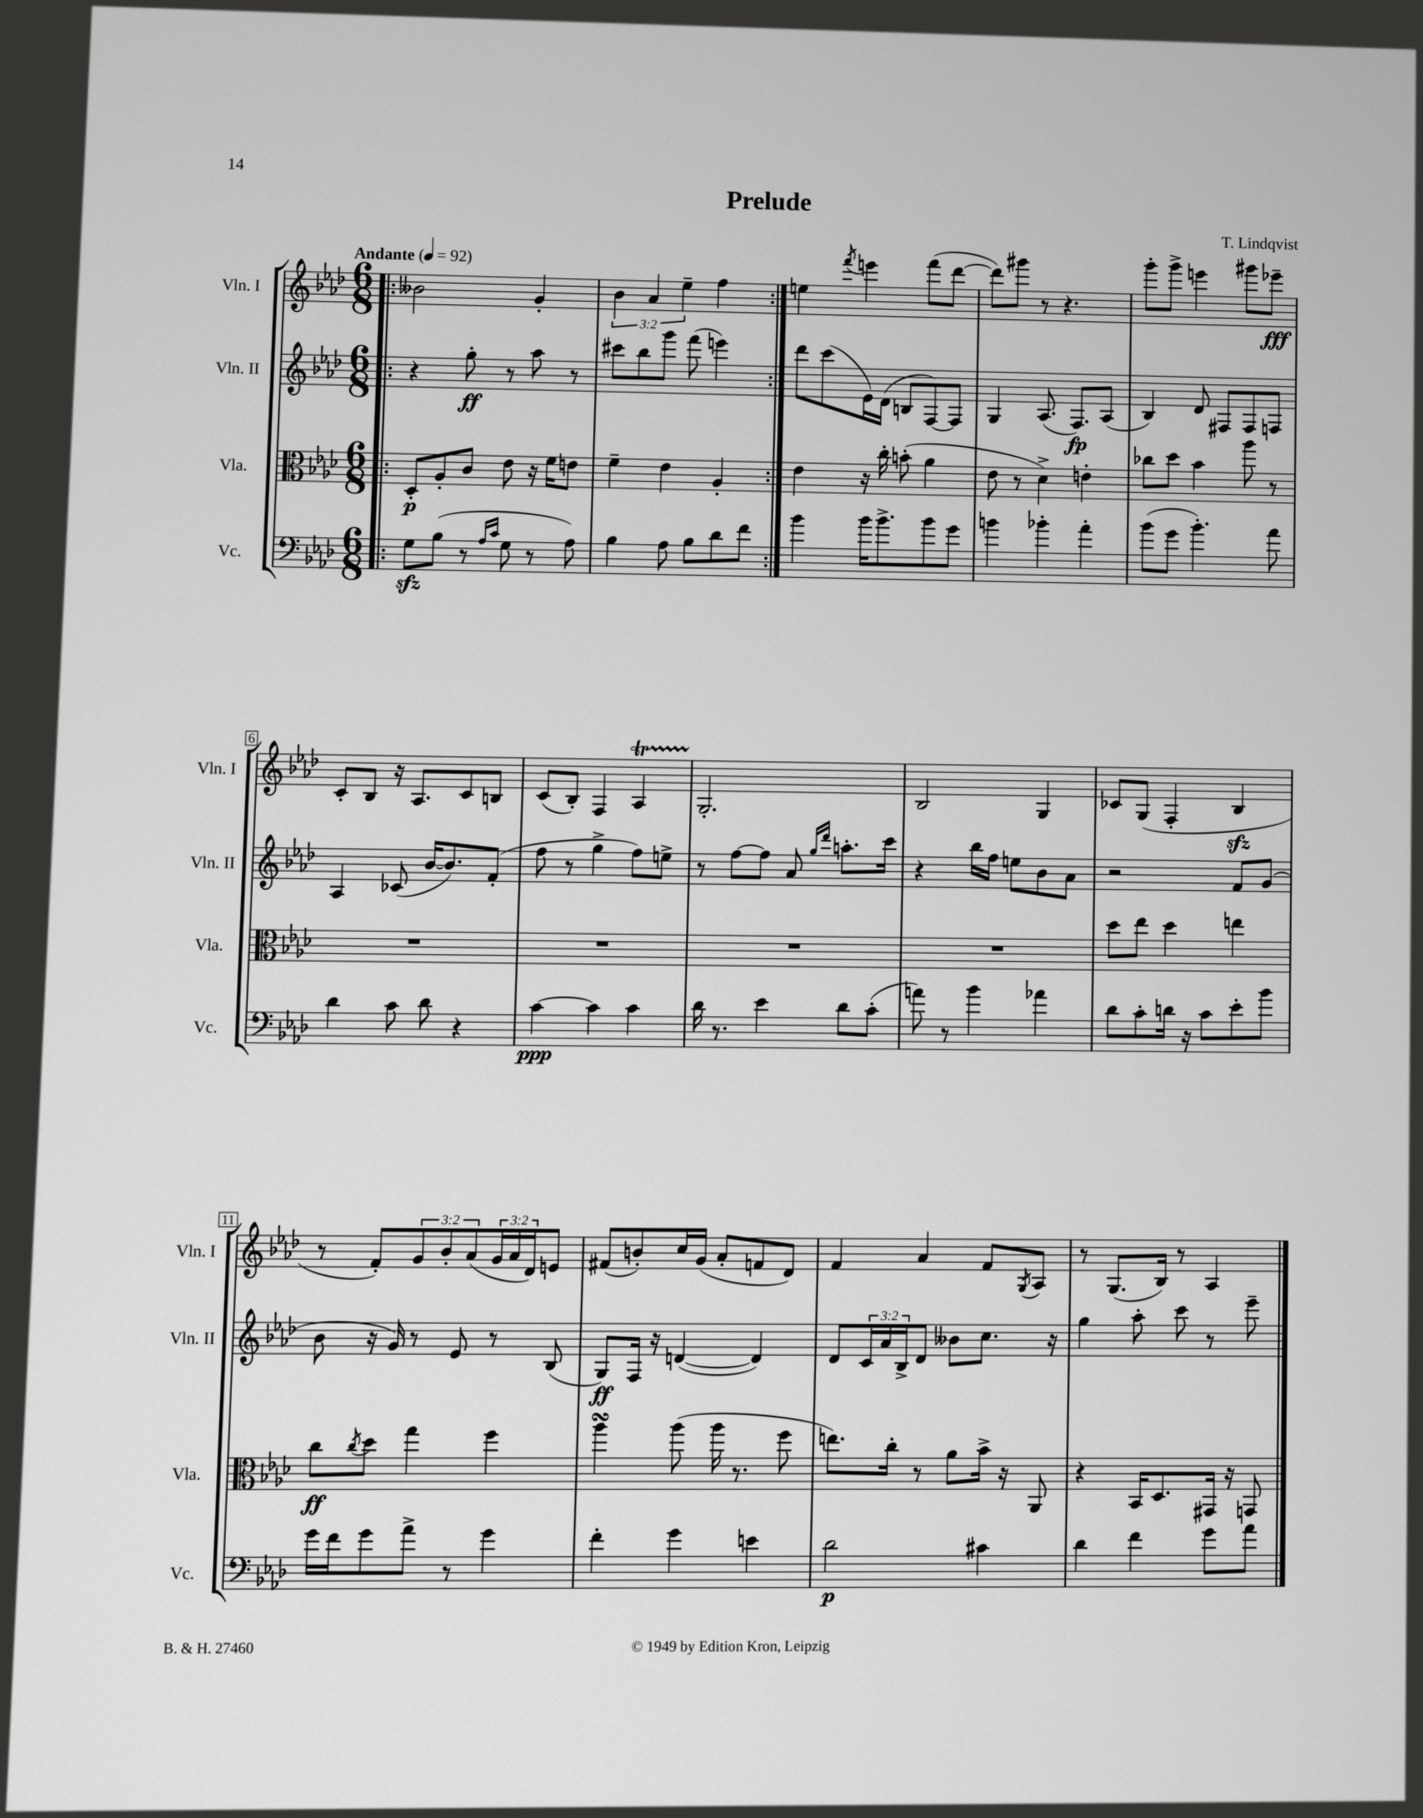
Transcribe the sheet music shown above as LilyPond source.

\header { title = "Prelude" composer = "T. Lindqvist" }
<<
\new StaffGroup <<
\new Staff = "s0" \with { instrumentName = "Vln. I" shortInstrumentName = "Vln. I" } {
    \clef treble \key aes \major \numericTimeSignature \time 6/8 \override Staff.TupletNumber.text = #tuplet-number::calc-fraction-text \tempo "Andante" 4 = 92
    \repeat volta 2 { \bar ".|:" beses'2 g'4-. |
    \tuplet 3/2 { bes'4 aes'4 ees''4-- } f''4 | }
    e''4 \acciaccatura { f'''8 } e'''4 f'''8( des'''8~ |
    des'''8) gis'''8 r8 r4. |
    g'''8-. g'''8-> e'''4 gis'''8 ees'''8--\fff |
    c'8-. bes8 r16 aes8. c'8 b8 |
    c'8( bes8-.) f4 aes4\startTrillSpan |
    g2.-.\stopTrillSpan |
    bes2 g4 |
    ces'8 g8( f4-. bes4\sfz |
    r8 f'8-.) \tuplet 3/2 { g'8 bes'8-. aes'8( } \tuplet 3/2 { g'16 aes'16 des'16) } e'8 |
    fis'8( b'8-.) c''16 g'16( aes'8-. f'8 des'8) |
    f'4 aes'4 f'8 \acciaccatura { g8 } aes8 |
    r8 g8.( bes16) r8 aes4 \bar "|." |
}
\new Staff = "s1" \with { instrumentName = "Vln. II" shortInstrumentName = "Vln. II" } {
    \clef treble \key aes \major \numericTimeSignature \time 6/8 \override Staff.TupletNumber.text = #tuplet-number::calc-fraction-text
    \repeat volta 2 { \bar ".|:" r4 g''8-.\ff r8 aes''8 r8 |
    cis'''8 bes''8 g'''8 f'''8( e'''4) | }
    des'''8 c'''8( ees'16) des'16( b8 f8~) f8 |
    g4 aes8.( f8.\fp) aes8( |
    bes4) des'8 fis8 fis8 f8 |
    aes4 ces'8( bes'16~ bes'8.) f'8-.( |
    f''8 r8 g''4-> f''8) e''8-> |
    r8 f''8~ f''8 aes'8 \grace { g''16 des'''16 } a''8.-. c'''16 |
    r4 bes''16 f''16 e''8 bes'8 aes'8 |
    r2 f'8 g'8( |
    bes'8 r16 g'16) r8 ees'8 r8 bes8( |
    g8\ff) f16 r16 d'4~( d'4) |
    des'8 \tuplet 3/2 { c'16 aes'16 bes16-> } des'8 beses'8 c''8. r16 |
    g''4 aes''8-. c'''8 r8 ees'''8-- \bar "|." |
}
\new Staff = "s2" \with { instrumentName = "Vla." shortInstrumentName = "Vla." } {
    \clef alto \key aes \major \numericTimeSignature \time 6/8
    \repeat volta 2 { \bar ".|:" des8-.\p aes8-. c'8 ees'8 r16 f'16 e'8 |
    f'4-- ees'4 aes4-. | }
    ees'4 r16 c''16-. b'8-.( aes'4 |
    ees'8 r8 des'4->) e'4-. |
    ces''8 des''8 bes'4 aes''8 r8 |
    R2. |
    R2. |
    R2. |
    R2. |
    des''8 ees''8 des''4 e''4 |
    c''8\ff \acciaccatura { c''8 } des''8 g''4 f''4 |
    aes''4\turn aes''8( aes''16 r8. f''8 |
    e''8.) c''16-. r8 aes'8 bes'16-> r16 aes,8 |
    r4 bes,16 des8. gis,16 r16 g,8 \bar "|." |
}
\new Staff = "s3" \with { instrumentName = "Vc." shortInstrumentName = "Vc." } {
    \clef bass \key aes \major \numericTimeSignature \time 6/8
    \repeat volta 2 { \bar ".|:" g8\sfz bes8( r8 \grace { aes16 c'16 } g8 r8 aes8) |
    bes4 aes8 bes8 des'8 f'8 | }
    bes'4 bes'16 bes'8.-> bes'8 g'8 |
    b'4 bes'4-. aes'4-. |
    bes'8( g'8 bes'4.-.) aes'8 |
    des'4 c'8 des'8 r4 |
    c'4~\ppp c'4 c'4 |
    des'16 r8. ees'4 des'8 c'8-.( |
    a'8) r8 bes'4 aes'4 |
    des'8 c'8-. d'16 r16 c'8 ees'8-. bes'8 |
    g'16 f'16 g'8 aes'8-> r8 g'4 |
    f'4-. g'4 e'4 |
    des'2\p cis'4 |
    des'4 f'4 g'8 aes'8 \bar "|." |
}
>>
>>
\layout { \context { \Score \override BarNumber.stencil = #(make-stencil-boxer 0.1 0.3 ly:text-interface::print) } }
